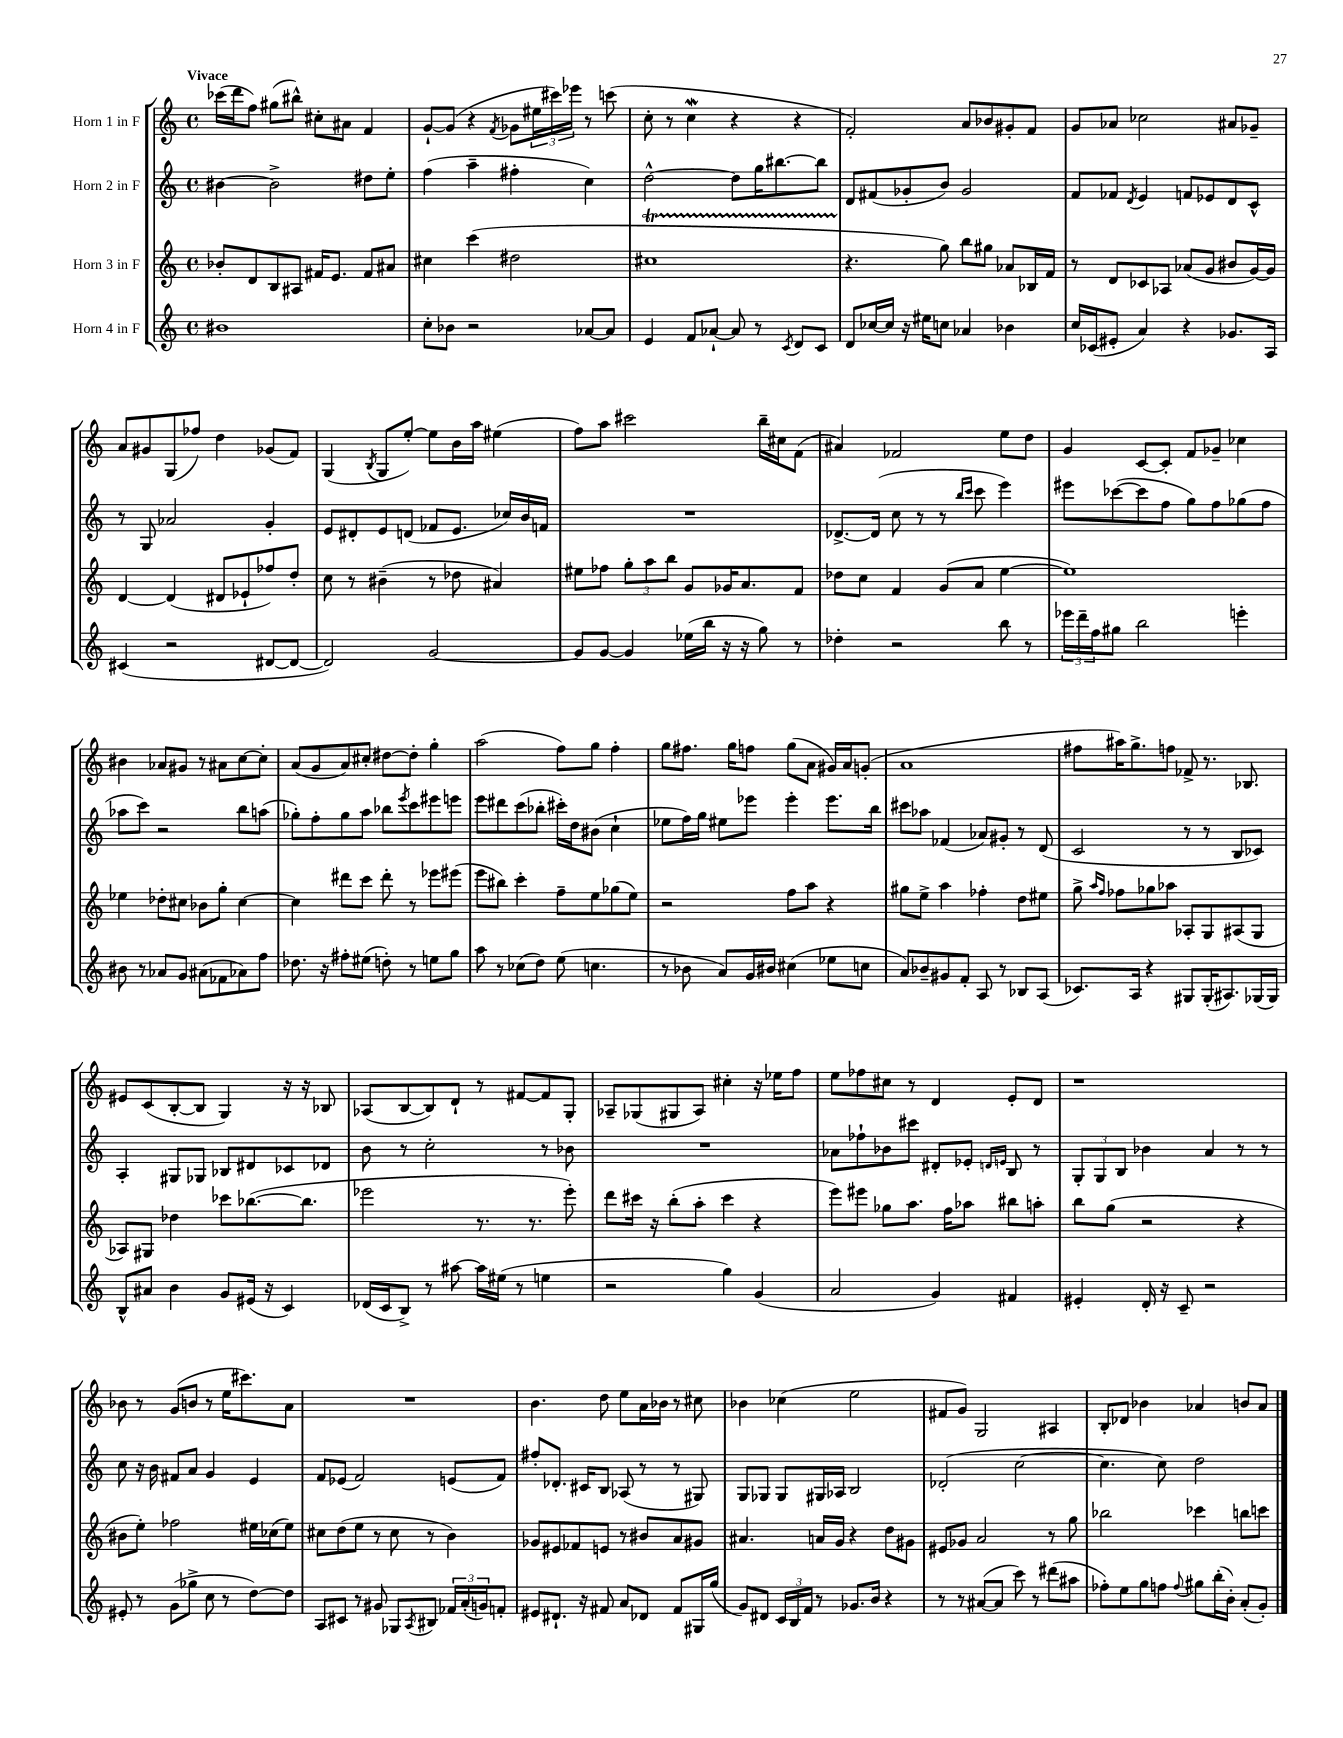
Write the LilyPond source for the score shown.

<<
\new StaffGroup <<
\new Staff = "s0" \with { instrumentName = "Horn 1 in F" } {
    \clef treble \key c \major \defaultTimeSignature \time 4/4 \tempo "Vivace"
    ces'''16( d'''16 f''8) gis''8( bis''8-^) cis''8-. ais'8 f'4 |
    g'8~-! g'8( r4 \acciaccatura { f'8 } ges'8 \tuplet 3/2 { eis''16 cis'''16) ees'''16 } r8 c'''8( |
    c''8-. r8 c''4\mordent r4 r4 |
    f'2-.) a'8 bes'8 gis'8-. f'8 |
    g'8 aes'8 ces''2 ais'8 ges'8-- |
    a'8 gis'8 g8( fes''8) d''4 ges'8( f'8) |
    g4( \acciaccatura { b8 } g8 e''8~-.) e''8 b'16 a''16 eis''4( |
    f''8) a''8 cis'''2 b''16-- cis''16 f'8( |
    ais'4) fes'2 e''8 d''8 |
    g'4 c'8~ c'8-. f'8 ges'8-- ces''4 |
    bis'4 aes'8 gis'8 r8 ais'8 c''8~ c''8-. |
    a'8( g'8 a'8) cis''8-. dis''8~ dis''8-. g''4-. |
    a''2( f''8) g''8 f''4-. |
    g''8 fis''8. g''16 f''8 g''8( a'8 gis'16) a'16 g'8-.( |
    a'1 |
    fis''8 ais''16) g''8.-> f''8 fes'8-> r8. bes8. |
    eis'8 c'8( b8~-. b8 g4) r16 r16 bes8 |
    aes8( b8~ b8) d'8-! r8 fis'8~ fis'8 g8-. |
    aes8-- ges8( gis8 aes8) cis''4-. r16 ees''16 f''8 |
    e''8 fes''8 cis''8 r8 d'4 e'8-. d'8 |
    r1 |
    bes'8 r8 g'8( b'8 r8 e''16 cis'''8.) a'8 |
    R1 |
    b'4. d''8 e''8 a'16 bes'16 r8 cis''8 |
    bes'4 ces''4( e''2 |
    fis'8 g'8) g2 ais4 |
    b8-. des'8 bes'4 aes'4 b'8 aes'8 \bar "|." |
}
\new Staff = "s1" \with { instrumentName = "Horn 2 in F" } {
    \clef treble \key c \major \defaultTimeSignature \time 4/4
    bis'4~ bis'2-> dis''8 e''8-. |
    f''4( a''4-- fis''4-. c''4) |
    d''2~-^ d''8 g''16 bis''8.~ bis''8 |
    d'8 fis'8( ges'8-. b'8) ges'2 |
    f'8 fes'8 \acciaccatura { d'8 } e'4 f'8 ees'8 d'8 c'8-^ |
    r8 g8 aes'2 g'4-. |
    e'8 dis'8-. e'8 d'8( fes'8 e'8. ces''16) b'16 f'16 |
    R1 |
    des'8.~-> des'16( c''8 r8 r8 \grace { b''16 c'''16 } c'''8 e'''4) |
    eis'''8 ces'''8~( ces'''8 f''8 g''8) f''8 ges''8( f''8 |
    aes''8 c'''8) r2 b''8 a''8( |
    ges''8-.) f''8-. ges''8 a''8 bes''8 \acciaccatura { e'''8 } c'''8 eis'''8 e'''8 |
    e'''8 dis'''8 c'''8( bes''8-. cis'''16-.) d''16 bis'8( c''4-! |
    ees''8 f''16) g''16 eis''8 ees'''8 ees'''4-. ees'''8. b''16 |
    cis'''8 aes''8 fes'4( aes'8) gis'8-. r8 d'8( |
    c'2 r8 r8 b8 ces'8) |
    a4-. gis8 ges8 bes8 dis'8 ces'8 des'8 |
    b'8 r8 c''2-. r8 bes'8 |
    R1 |
    aes'8 fes''8-! bes'8 cis'''8 dis'8-. ees'8-. \grace { d'16 e'16 } b8 r8 |
    \tuplet 3/2 { g8-. g8 b8 } bes'4 a'4 r8 r8 |
    c''8 r16 b'16 fis'8 a'8 g'4 e'4 |
    f'8 ees'8( f'2) e'8( f'8) |
    fis''8-. des'8.-. cis'16 b8 aes8( r8 r8 gis8) |
    g8 ges8 ges8 gis16 aes16 b2 |
    des'2-.( c''2~ |
    c''4. c''8) d''2 \bar "|." |
}
\new Staff = "s2" \with { instrumentName = "Horn 3 in F" } {
    \clef treble \key c \major \defaultTimeSignature \time 4/4
    bes'8-. d'8 b8 ais8 fis'16 e'8. fis'8 ais'8 |
    cis''4 c'''4( dis''2 |
    cis''1\startTrillSpan |
    r4.\stopTrillSpan g''8) b''8 gis''8 aes'8 bes16 f'16 |
    r8 d'8 ces'8 aes8 aes'8( g'8 bis'8 g'16~) g'16 |
    d'4~ d'4( dis'8 ees'8-! fes''8) d''8-. |
    c''8 r8 bis'4--( r8 des''8 ais'4) |
    eis''8 fes''8 \tuplet 3/2 { g''8-. a''8 b''8 } g'8 ges'16 a'8. f'8 |
    des''8 c''8 f'4 g'8( a'8 e''4~ |
    e''1) |
    ees''4 des''8-. cis''8 bes'8 g''8-. cis''4~ |
    cis''4 dis'''8 c'''8 dis'''8-. r8 ees'''8 eis'''8( |
    e'''8 bis''8) c'''4-. f''8-- e''8 ges''8( e''8) |
    r2 f''8 a''8 r4 |
    gis''8 e''8-> a''4 fes''4-. d''8 eis''8 |
    g''8-> \grace { a''16 f''16 } fes''8 ges''8 aes''8 aes8-. g8 ais8( g8 |
    aes8) gis8 des''4 ces'''8 bes''8.~( bes''8. |
    ees'''2 r8. r8. ees'''8-.) |
    d'''8 cis'''16 r16 b''8-.( a''8-. cis'''4 r4 |
    e'''8) eis'''8 ges''8 a''8. f''16 aes''8 bis''8 a''8-. |
    b''8 g''8( r2 r4 |
    bis'8 e''8-.) fes''2 eis''16 ces''16( eis''8) |
    cis''8 d''8( e''8 r8 cis''8 r8 b'4) |
    ges'8 eis'8 fes'8 e'8 r8 bis'8 a'8 gis'8 |
    ais'4. a'16 g'16 r4 d''8 gis'8 |
    eis'8 ges'8 a'2 r8 g''8 |
    bes''2 ces'''4 b''8 c'''8 \bar "|." |
}
\new Staff = "s3" \with { instrumentName = "Horn 4 in F" } {
    \clef treble \key c \major \defaultTimeSignature \time 4/4
    bis'1 |
    c''8-. bes'8 r2 aes'8~ aes'8 |
    e'4 f'8 aes'8~-! aes'8 r8 \acciaccatura { c'8 } d'8 c'8 |
    d'8 ces''16~ ces''16 r16 eis''16 c''8 aes'4 bes'4 |
    c''16 ces'16( eis'8-. a'4) r4 ges'8. a16 |
    cis'4( r2 dis'8~ dis'8~ |
    dis'2) g'2~ |
    g'8 g'8~ g'4 ees''16( b''16 r16 r16 g''8) r8 |
    des''4-. r2 b''8 r8 |
    \tuplet 3/2 { ees'''16 d'''16-- f''16 } gis''8 b''2 e'''4-. |
    bis'8 r8 aes'8 g'8 ais'8( fes'8 aes'8) f''8 |
    des''8. r16 fis''8-. eis''8( d''8-.) r8 e''8 g''8 |
    a''8 r8 ces''8( d''8) e''8( c''4. |
    r8 bes'8 a'8) g'16 bis'16 cis''4( ees''8 c''8 |
    a'8) bes'8-- gis'8 f'8-. a8 r8 bes8 a8( |
    ces'8.) a16 r4 gis8 gis16-.( ais8.) ges16( ges16) |
    b8-^ ais'8 b'4 g'8 eis'16( r16 c'4) |
    des'16( c'16 b8->) r8 ais''8~ ais''16 eis''16( r8 e''4 |
    r2 g''4) g'4( |
    a'2 g'4) fis'4 |
    eis'4-. d'16-. r16 c'8-- r2 |
    eis'8-. r8 g'8( ges''8-> c''8 r8 d''8~) d''8 |
    a8 cis'8 r8 gis'8 ges8 \acciaccatura { a8 } bis8 \tuplet 3/2 { fes'16 a'16-.( g'16) } f'8-. |
    eis'8 dis'8.-! r16 fis'8 a'8 des'8 fis'8 gis16 g''16( |
    g'8) dis'8 \tuplet 3/2 { c'16 b16 f'16 } r8 ges'8. b'16 r4 |
    r8 r8 ais'8~( ais'8 c'''8) r8 dis'''8( ais''8 |
    fes''8-.) e''8 g''8 f''8 \appoggiatura { f''8 } gis''8 b''16-.( b'16-.) a'8-.( g'8-.) \bar "|." |
}
>>
>>
\layout { \context { \Score \remove "Bar_number_engraver" } }
